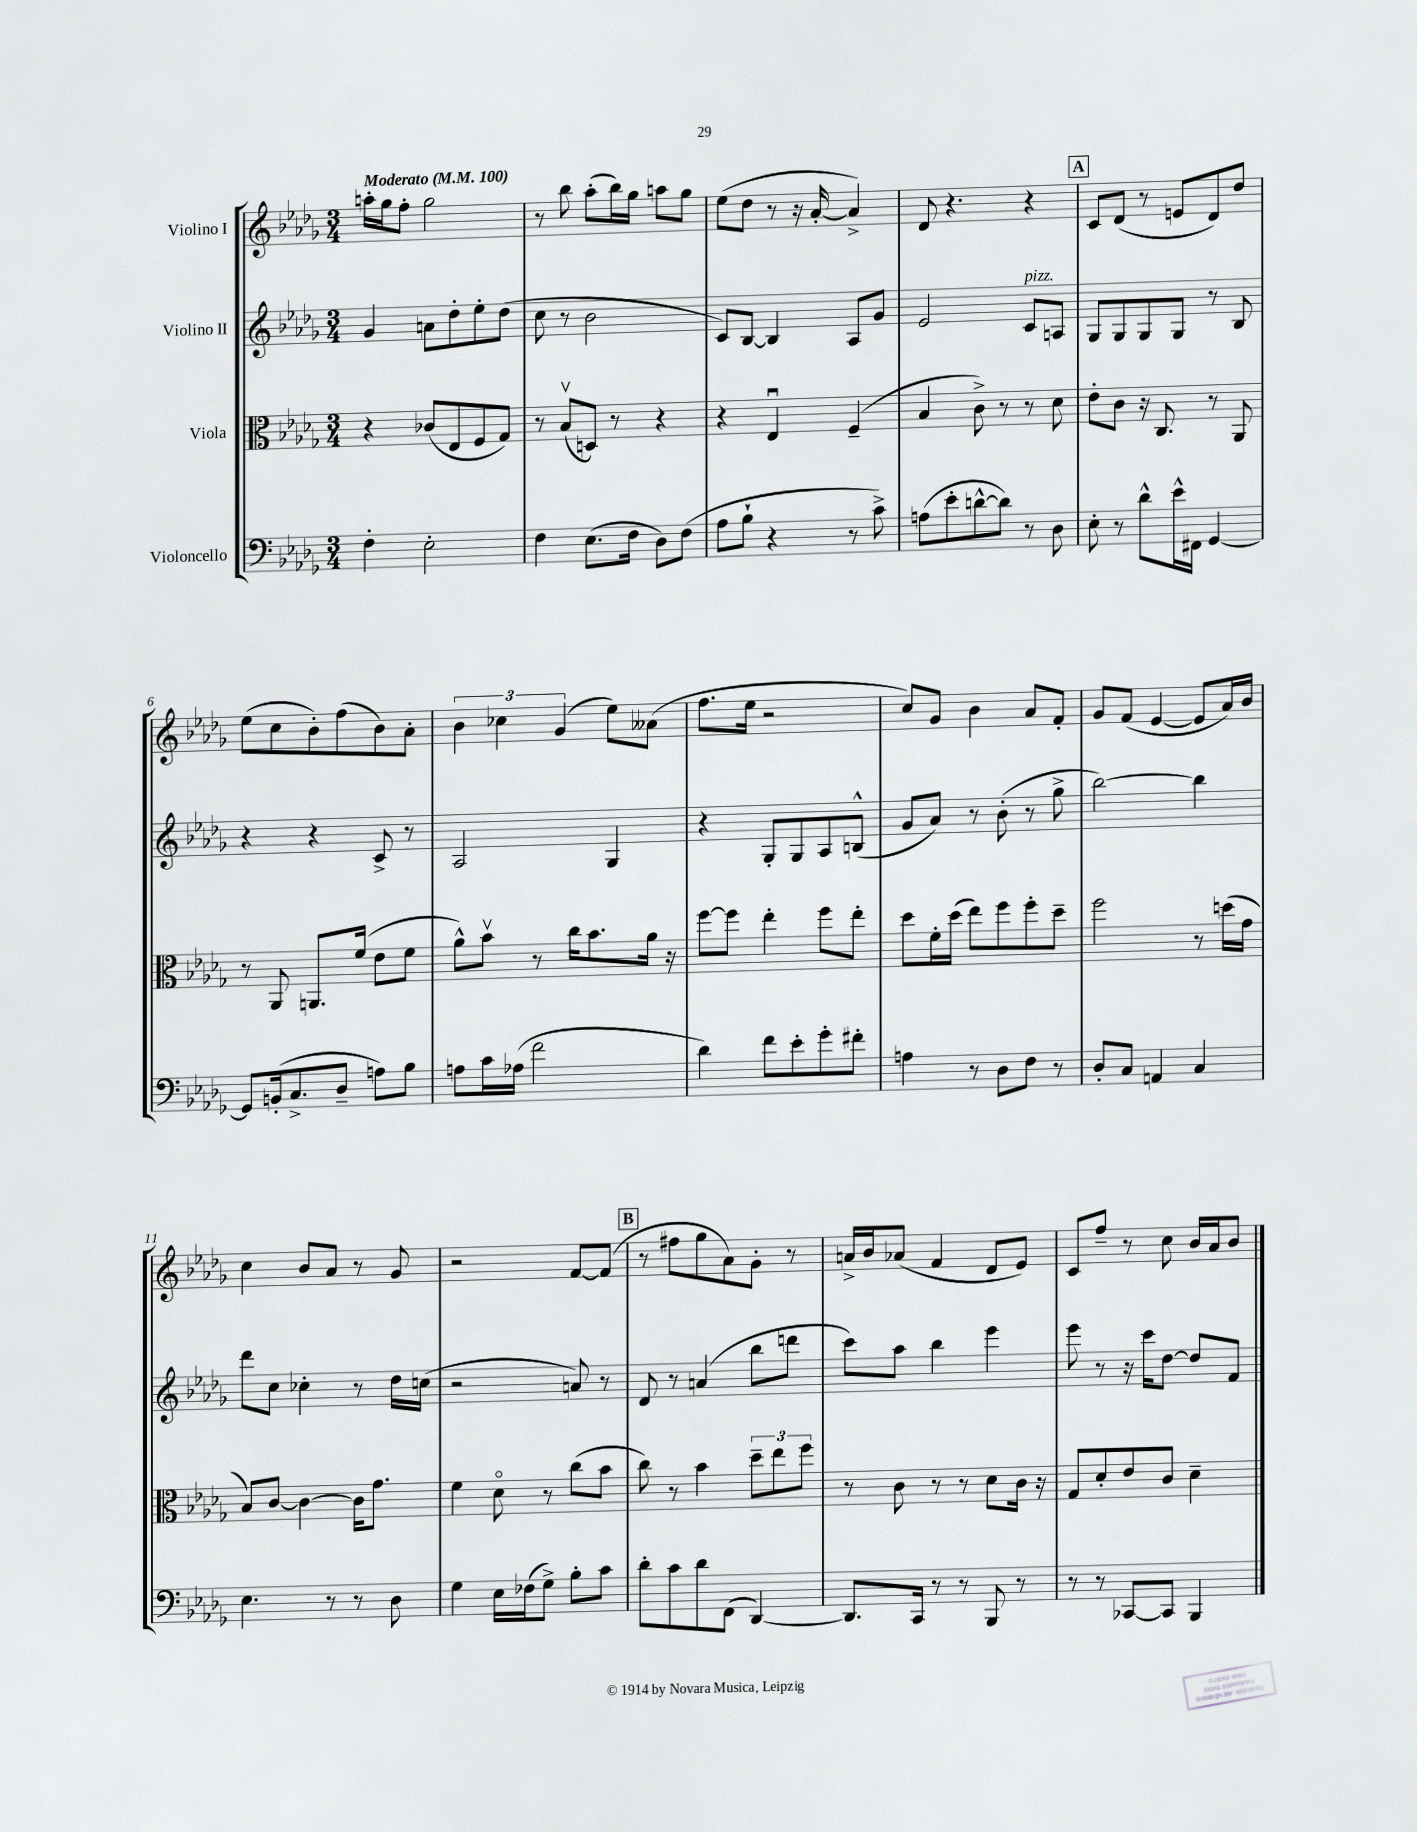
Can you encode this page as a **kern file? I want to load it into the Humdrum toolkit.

**kern	**kern	**kern	**kern
*staff4	*staff3	*staff2	*staff1
*clefF4	*clefC3	*clefG2	*clefG2
*k[b-e-a-d-g-]	*k[b-e-a-d-g-]	*k[b-e-a-d-g-]	*k[b-e-a-d-g-]
*M3/4	*M3/4	*M3/4	*M3/4
*MM100	*MM100	*MM100	*MM100
4F'	4r	4g-	16aa'
.	.	.	16gg-
.	.	.	8ff'
2E-'	(8c-	8a	2gg-
.	8E-	8dd-'	.
.	8F	8ee-'	.
.	8G-)	(8dd-	.
=	=	=	=
4F	8r	8cc	8r
.	(8B-v	8r	8bb-
(8.E-	8D)	2b-	(8aa-'
.	8r	.	16bb-)
16F	.	.	16gg-
8D-)	4r	.	8aa
(8F	.	.	8gg-
=	=	=	=
8A-	4r	8c)	(8ee-
8B-`	.	[8B-	8dd-
4r	4E-u	4B-]	8r
.	.	.	16r
.	.	.	[16a-'
8r	(4F~	8A-	4a-^])
8c^)	.	8g-	.
=	=	=	=
(8A	4B-	2e-	8d-
8e-'	.	.	4.r
[8d^^	8c^)	.	.
8d])	8r	.	.
8r	8r	8c	4r
8D-	8d-	8A	.
=	=	=	=
8E-'	8e-'	8G-	8c
8r	8c	8G-	(8d-
8d-^^	16r	8G-	8r
.	8.C	.	.
16e-^^	.	8G-	8e
16FF#	.	.	.
[4GG-	8r	8r	8d-)
.	8AA-	8B-	8dd-
=	=	=	=
8GG-]	8r	4r	(8ee-
(16BB'	8AA-	.	8cc
8.C^	.	.	.
.	8.AA	4r	8b-')
8D-~	.	.	(8ff
.	(16f	.	.
8A)	8e-	8c^	8b-)
8B-	8f	8r	8a-'
=	=	=	=
8A	8a-^^)	2A-	6b-
16c	8b-v	.	.
.	.	.	6cc-
(16A-	.	.	.
2f	8r	.	.
.	.	.	(6g-
.	16cc	.	.
.	8.b-	.	.
.	.	4G-	8ee-)
.	16a-	.	(8a--
.	16r	.	.
=	=	=	=
4d-)	[8ff	4r	8.ff
.	8ff]	.	.
.	.	.	16ee-
8f	4ee-'	8G-'	2r
8e-'	.	8G-	.
8g-'	8ff	8A-	.
8f#'	8ee-'	(8B^^	.
=	=	=	=
4A	8dd-	8g-	8cc)
.	16f'	8a-)	8g-
.	(16dd-	.	.
8r	8ee-)	8r	4b-
8D-	8ff	(8b-'	.
8F	8ff'	8r	8a-
8r	8dd-~	8gg-^	8f'
=	=	=	=
8D-'	2ff	[2bb-)	8g-
8C	.	.	(8f
4AA	.	.	[4e-
4C	8r	4bb-]	8e-]
.	(16dd	.	16a-)
.	16g-	.	16b-
=	=	=	=
4.E-	8B-)	8ddd-	4cc
.	[8c	8cc	.
.	4c_	4cc-'	8b-
8r	.	.	8a-
8r	16c]	8r	8r
.	8.g-	.	.
8D-	.	16dd-	8g-
.	.	(16cc	.
=	=	=	=
4G-	4f	2r	2r
16E-	8d-o	.	.
(16F-	.	.	.
8G-^)	8r	.	.
8B-'	(8cc	8a)	[8f
8c	8b-	8r	(8f]
=	=	=	=
8d-'	8cc)	8d-	8r
8c	8r	8r	8ff#
8d-	4b-	(4a	8gg-
(8FF	.	.	8a-)
[4DD-)	12dd-~	8bb-	8g-'
.	12ee-	.	.
.	.	8ddd	8r
.	12ff	.	.
=	=	=	=
8.DD-]	8r	8ccc)	16a^
.	.	.	16b-
.	8c	8aa-	(8a-
16CC	.	.	.
8r	8r	4bb-	4f
8r	8r	.	.
8BBB-	8d-	4eee-	8d-
8r	16c	.	8e-)
.	16r	.	.
=	=	=	=
8r	8G-	8eee-	8c
8r	8d-'	8r	8ff~
[8CC-	8e-	16r	8r
.	.	16ccc	.
8CC-]	8c	[8dd-	8cc
4BBB-	4d-~	8dd-]	16b-
.	.	.	16a-
.	.	8f	8b-
==	==	==	==
*-	*-	*-	*-
